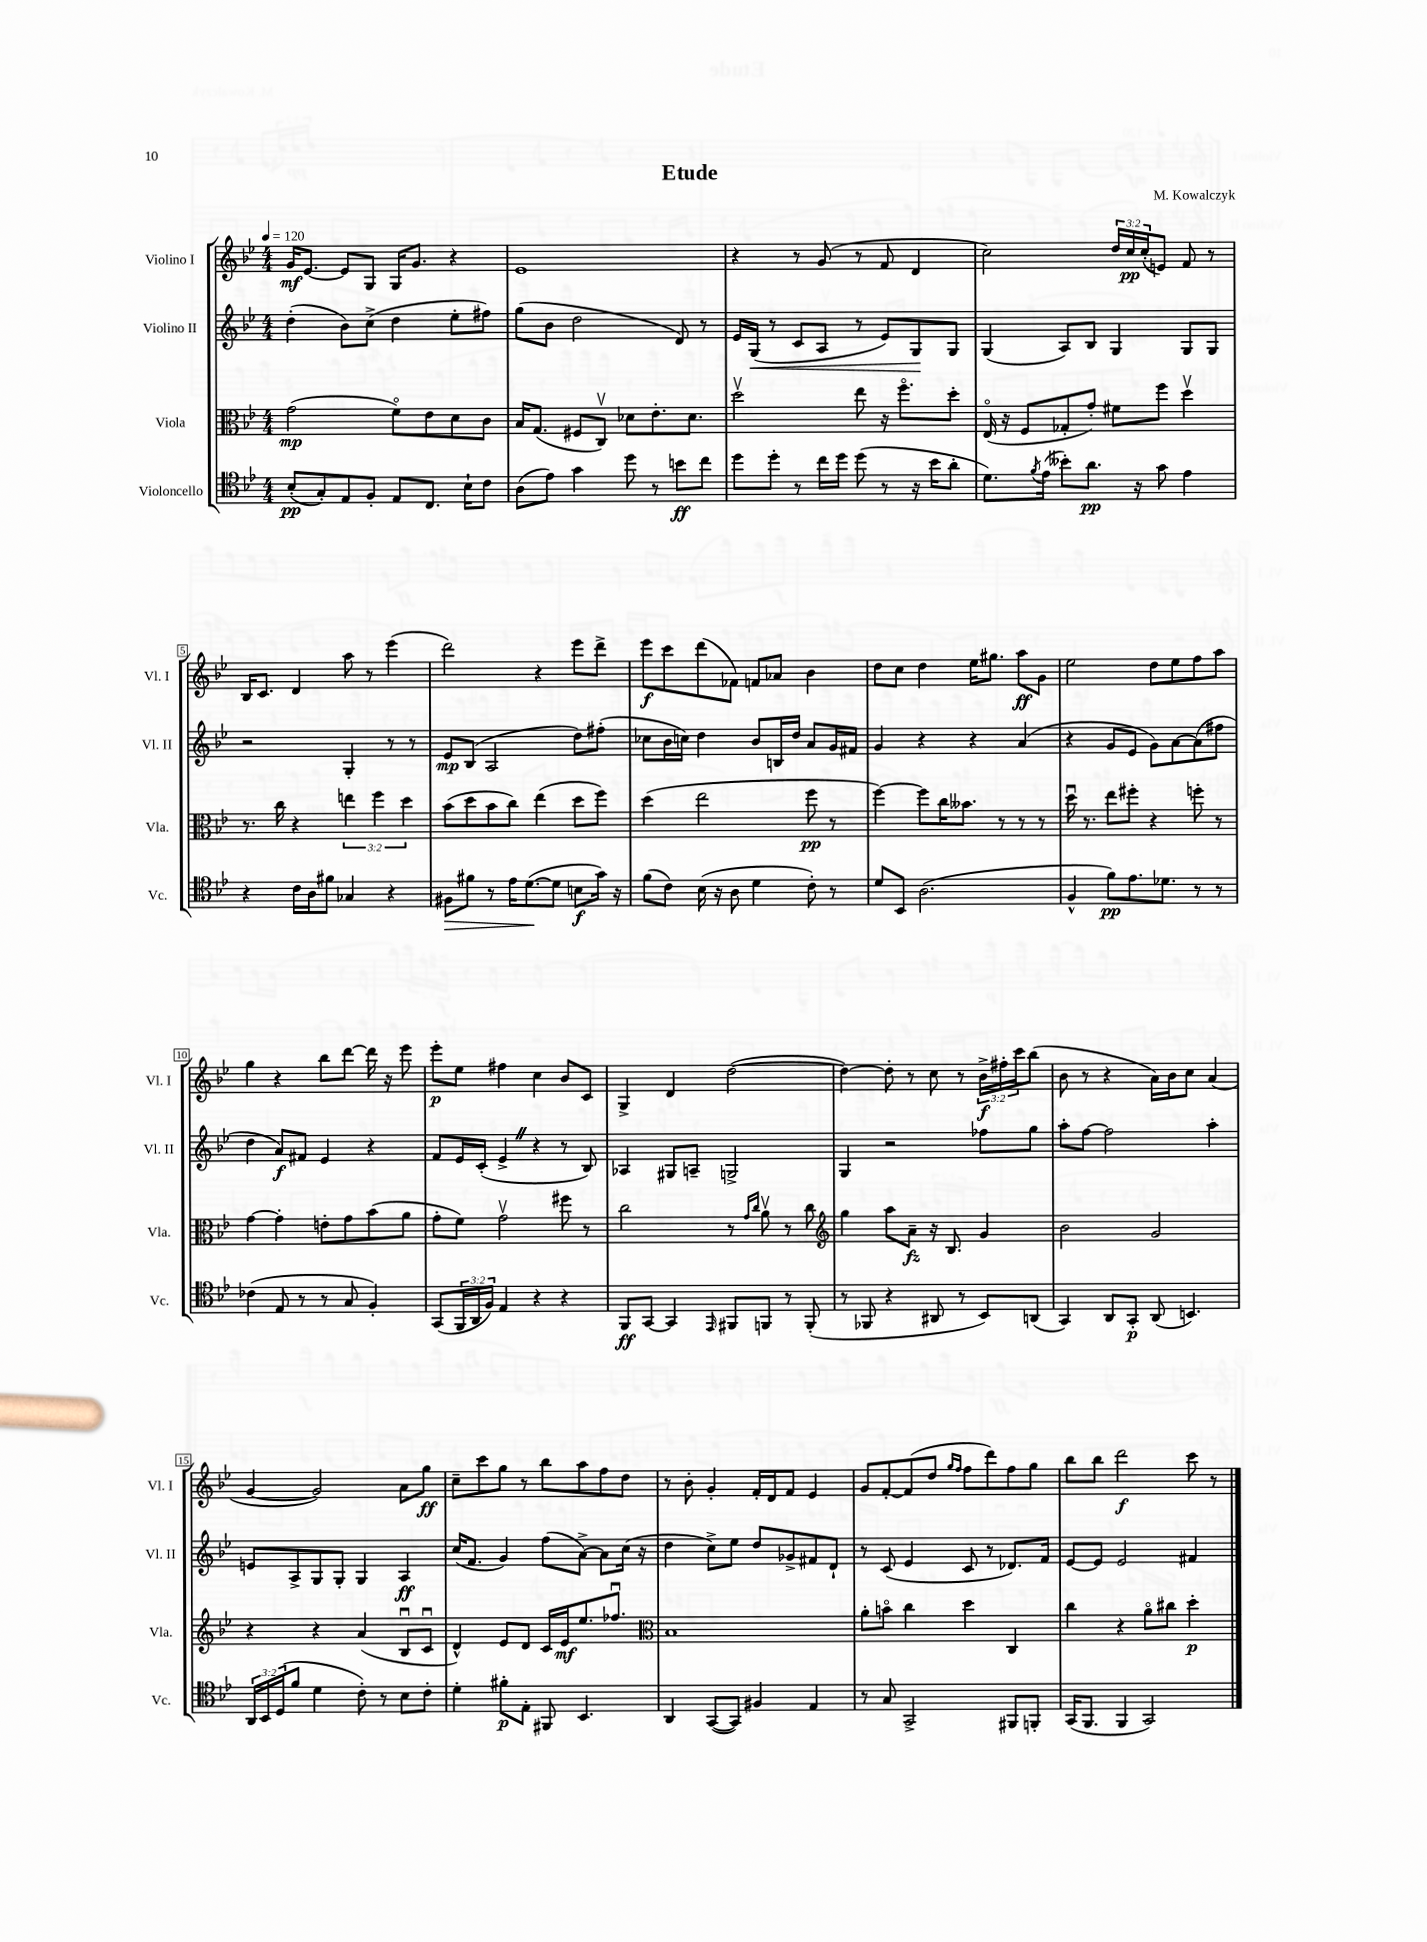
\header { title = "Etude" composer = "M. Kowalczyk" }
<<
\new StaffGroup <<
\new Staff = "s0" \with { instrumentName = "Violino I" shortInstrumentName = "Vl. I" } {
    \clef treble \key bes \major \numericTimeSignature \time 4/4 \override Staff.TupletNumber.text = #tuplet-number::calc-fraction-text \tempo 4 = 120
    g'16\mf ees'8.~ ees'8 g8 g16 g'8. r4 |
    ees'1 |
    r4 r8 g'8( r8 f'8 d'4 |
    c''2) \tuplet 3/2 { d''16 c''16\pp c''16-.( } e'8) f'8 r8 |
    bes16 c'8. d'4 a''8 r8 ees'''4( |
    d'''2) r4 ees'''8 d'''8-> |
    ees'''8\f c'''8 d'''8( fes'8) f'8 aes'8 bes'4 |
    d''8 c''8 d''4 ees''16 gis''8. a''8\ff g'8 |
    ees''2 d''8 ees''8 f''8 a''8 |
    g''4 r4 bes''8 d'''8~ d'''16 r16 ees'''8 |
    ees'''8-.\p ees''8 fis''4 c''4 bes'8 c'8 |
    g4-> d'4 d''2~( |
    d''4~) d''8-. r8 c''8 r8 \tuplet 3/2 { bes'16->\f fis''16-. c'''16 } bes''8( |
    bes'8 r8 r4 a'16) bes'16 c''8 a'4( |
    g'4~ g'2) a'8 g''8\ff |
    c''8-- c'''8 g''8 r8 bes''8 a''8 f''8 d''8 |
    r8 bes'8-. g'4-. f'16-. d'16 f'8 ees'4 |
    g'8 f'8~-. f'8( d''8 \grace { g''16 f''16 } f''8 d'''8) f''8 g''8 |
    bes''8 bes''8 d'''2\f c'''8 r8 \bar "|." |
}
\new Staff = "s1" \with { instrumentName = "Violino II" shortInstrumentName = "Vl. II" } {
    \clef treble \key bes \major \numericTimeSignature \time 4/4
    d''4-.( bes'8) c''8->( d''4 ees''8-. fis''8) |
    g''8( bes'8 d''2 d'8) r8 |
    ees'16 g16\<( r8 c'8 a8 r8 ees'8) g8\! g8 |
    g4( a8) bes8 g4 g8 g8 |
    r2 g4-. r8 r8 |
    ees'8\mp bes8( a2 d''8) fis''8-.( |
    ces''8 bes'16 c''16) d''4 bes'8 b16 d''16 a'8 g'16 fis'16 |
    g'4 r4 r4 a'4( |
    r4 g'8 ees'8 g'8) a'8~ a'8( fis''8 |
    d''4 a'8\f) fis'8 ees'4 r4 |
    f'8 ees'16 c'16-.( ees'4-> \once \override BreathingSign.text = \markup { \musicglyph "scripts.caesura.straight" } \breathe r4 r8 bes8) |
    aes4 gis8 a8-- g2-> |
    g4 r2 fes''8 g''8 |
    a''8-. f''8~ f''2 a''4-. |
    e'8 a8-> g8 g8-. g4 a4\ff |
    c''16( f'8. g'4) f''8( a'8~->) a'8 c''16( r16 |
    d''4 c''8->) ees''8 d''8 ges'8-> fis'8 d'8-! |
    r8 c'8( ees'4 c'8 r8 des'8.) f'16 |
    ees'8~ ees'8 ees'2 fis'4 \bar "|." |
}
\new Staff = "s2" \with { instrumentName = "Viola" shortInstrumentName = "Vla." } {
    \clef alto \key bes \major \numericTimeSignature \time 4/4 \override Staff.TupletNumber.text = #tuplet-number::calc-fraction-text
    g'2\mp( f'8\flageolet) ees'8 d'8 c'8 |
    bes16 g8.( fis8 c8\upbow) des'8 ees'8.-. des'8. |
    d''2\upbow ees''8 r16 f''8.\flageolet d''8-. |
    ees16\flageolet( r16 f8 ges8-. g'8-.) fis'8 f''8 d''4\upbow |
    r8. c''16 r4 \tuplet 3/2 { e''4 f''4 d''4 } |
    bes'8( d''8 bes'8 c''8) ees''4( d''8 f''8) |
    d''4( ees''2 f''8\pp r8 |
    f''4~) f''8 c''16 beses'8. r8 r8 r8 |
    d''16\downbow r8. ees''8 fis''8-. r4 f''8-. r8 |
    g'4~ g'4-. e'8-. g'8 bes'8( a'8 |
    g'8-. f'8) g'2\upbow fis''8 r8 |
    c''2 r8 \grace { g'16 c''16 } a'8\upbow r8 c''8 |
    \clef treble g''4 a''8 a'8--\fz r16 bes8. g'4 |
    bes'2 g'2 |
    r4 r4 a'4( bes8\downbow c'8\downbow |
    d'4-^) ees'8 d'8 c'16 ees'16\mf ees''8. fes''8.\downbow |
    \clef alto bes1 |
    a'8-. b'8\flageolet c''4 d''4 c4 |
    c''4 r4 a'8\flageolet cis''8 d''4-.\p \bar "|." |
}
\new Staff = "s3" \with { instrumentName = "Violoncello" shortInstrumentName = "Vc." } {
    \clef tenor \key bes \major \numericTimeSignature \time 4/4 \override Staff.TupletNumber.text = #tuplet-number::calc-fraction-text
    bes8-.\pp( g8-.) ees8 f8-. ees8 c8. bes16-! c'8 |
    a8( ees'8) g'4 d''8 r8 b'8\ff c''8 |
    d''8 d''8-. r8 c''16 d''16 d''8( r8 r16 bes'16 a'8-. |
    d'8.) \acciaccatura { f'8 } ees'16( beses'8-.) a'8.\pp r16 g'8 ees'4 |
    r4 c'16 a16 fis'8 ges4 r4 |
    fis8\> fis'8 r8 ees'16 d'8.~\!( d'8 b8\f g'16) r16 |
    f'8( c'8) bes16( r16 a8 d'4 c'8-.) r8 |
    d'8 bes,8 a2.( |
    f4-^ f'8\pp) ees'8. des'8. r8 r8 |
    ces'4( ees8 r8 r8 g8 f4-.) |
    g,8( \tuplet 3/2 { f,16 a,16 f16) } ees4 r4 r4 |
    f,8\ff g,8~ g,4 \grace { ees,16 } fis,8 f,8 r8 f,8-.( |
    r8 fes,8 r4 ais,8 r8 bes,8) a,8( |
    g,4) a,8 g,8-.\p a,8( b,4.) |
    \tuplet 3/2 { a,16 bes,16 d16( } f'8 d'4 c'8-.) r8 bes8 c'8-. |
    d'4-. fis'8-.\p ees8-. fis,8 bes,4. |
    a,4 g,8~( g,8) fis4 ees4 |
    r8 g8 g,2-> fis,8 f,8-. |
    g,16( f,8. f,4 g,2) \bar "|." |
}
>>
>>
\layout { \context { \Score \override BarNumber.stencil = #(make-stencil-boxer 0.1 0.3 ly:text-interface::print) } }
